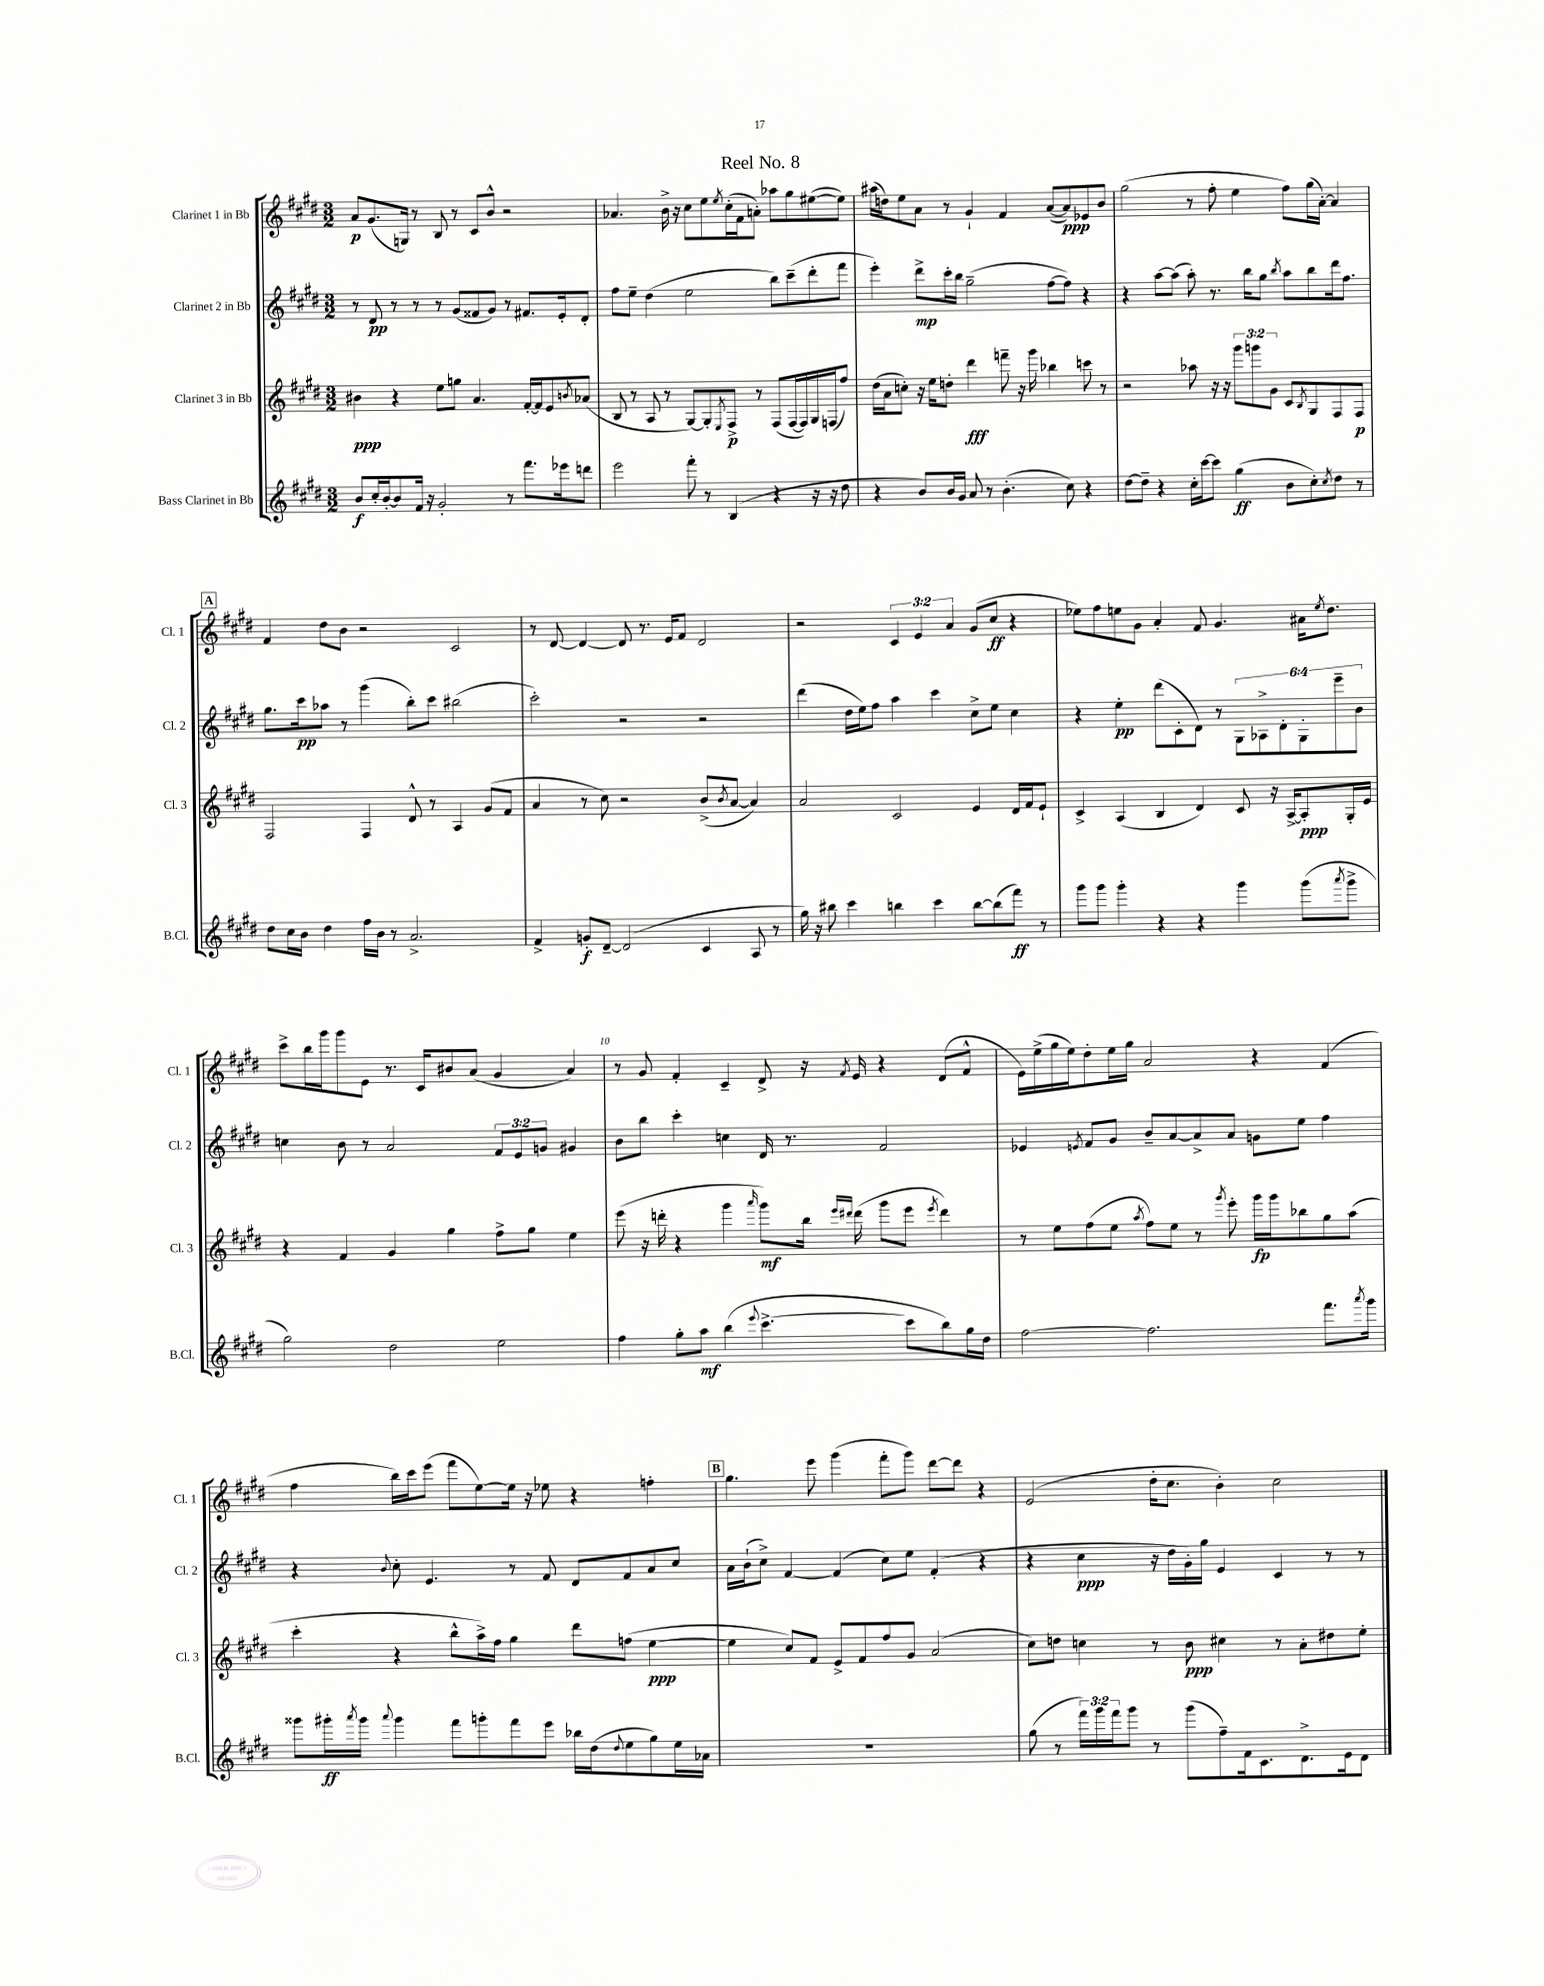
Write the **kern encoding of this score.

**kern	**kern	**kern	**kern
*staff4	*staff3	*staff2	*staff1
*clefG2	*clefG2	*clefG2	*clefG2
*k[f#c#g#d#]	*k[f#c#g#d#]	*k[f#c#g#d#]	*k[f#c#g#d#]
*M3/2	*M3/2	*M3/2	*M3/2
8b	4b#	8r	8a
16cc#'	.	8d#	(8.g#
[16b'	.	.	.
8b]	4r	8r	.
.	.	.	16G)
16f#	.	8r	8r
16r	.	.	.
2g#'	8ee	8r	8B
.	8gg	(8g#	8r
.	4.a	8f##	8c#
.	.	8g#)	8b^^
8r	.	8r	2r
8.fff#	[16f#'	8.f#	.
.	16f#]	.	.
.	8e	.	.
16eee-	.	16e'	.
.	8qb	.	.
8ddd	(8a-	8d#'	.
=	=	=	=
2eee	8B	8ff#	4.a-
.	8r	8ee~	.
.	8A	(4dd#	.
.	8r	.	16b^
.	.	.	16r
8fff#'	[8G#)	2ee	8cc#
8r	8G#']	.	8ee
.	8qE	.	8qee
(4B	8F#^	.	(16cc#'
.	.	.	16f#
.	8r	.	8a')
4r	(8F#	8bb)	8aa-
.	[16F#	(8ccc#~	8gg#
.	16F#])	.	.
16r	16G#	8ddd#'	([8ee#
16r	(16F	.	.
8dd#	8ff#)	8fff#	8ee#])
=	=	=	=
4r	(16dd#	4eee')	(16aa#
.	16a	.	16dd)
.	8cc')	.	8ee
8b)	16r	8ddd#^	8a
.	16ee	.	.
16b	8dd'	16ccc#'	8r
16g#	.	16bb	.
8a	4ddd#	(2gg#~	4g#`
8r	.	.	.
(4.b'	8fff~	.	4f#
.	16r	.	.
.	16ggg#	.	.
.	4bb-	[8ff#	([8a
8cc#)	.	8ff#])	8a])
4r	8ccc	4r	8e-
.	8r	.	8b
=	=	=	=
[8dd#	2r	4r	(2gg#
8dd#~]	.	.	.
4r	.	[8aa	.
.	.	(8aa]	.
16cc#'	8aa-	8aa')	8r
[16ccc#	.	.	.
8ccc#]	16r	8.r	8ff#'
.	16r	.	.
(4gg#	12ggg#	.	4ee
.	.	16bb	.
.	12ggg	.	.
.	.	8gg#	.
.	12g#	.	.
.	.	8qbb	.
8b	8c#	8aa	8ff#)
.	8qB	.	.
8cc#')	8G#	8bb	(16gg#
.	.	.	[16a')
8qcc#	.	.	.
8dd#	8F#	16ddd#	4a]
.	.	8.ff#	.
8r	8F#	.	.
=	=	=	=
8dd#	2F#	8.gg#	4f#
16cc#	.	.	.
16b	.	16ccc#	.
4dd#	.	8aa-	8dd#
.	.	8r	8b
16ff#	4F#	(4ggg#	2r
16b	.	.	.
8r	.	.	.
2.a^	8d#^^	8bb')	.
.	8r	8ccc#	.
.	4A	(2bb#	2c#
.	(8g#	.	.
.	8f#	.	.
=	=	=	=
4f#^	4a	2ccc#')	8r
.	.	.	[8d#
8g'	8r	.	4d#_
[8d#~	8cc#)	.	.
(2d#]	2r	2r	8d#]
.	.	.	8.r
.	.	.	16e
.	.	.	8f#
4c#	(8b^	2r	2d#
.	8qb	.	.
.	[8a	.	.
8A	4a])	.	.
8r	.	.	.
=	=	=	=
16gg#)	2a	(4ddd#	2r
16r	.	.	.
8bb#	.	.	.
4ccc#	.	16dd#	.
.	.	16ee)	.
.	.	8ff#	.
4bb	2c#	4aa	6c#
.	.	.	6e
4ccc#	.	4ccc#	.
.	.	.	6a
[8bb	4e	8cc#^	(8g#
(8bb]	.	8ee	8cc#
8fff#)	16d#	4cc#	4r
.	16f#	.	.
8r	8e`	.	.
=	=	=	=
8ggg#	4c#^	4r	8ee-)
8ggg#	.	.	8ff#
4ggg#'	(4A	4ee'	8ee
.	.	.	8g#
4r	4B	(8ddd#	4a'
.	.	8c#'	.
4r	4d#)	8d#)	8f#
.	.	8r	4.g#
4ggg#	8c#	12G#	.
.	.	12A-^	.
.	16r	.	.
.	.	12d#'	.
.	[16A^	.	.
(8ggg#	8A']	12G#'	16a#
.	.	.	8qee
.	.	.	8.dd#
.	.	12eee~	.
8qaaa	.	.	.
8ggg#^	16G#'	.	.
.	.	12b	.
.	16e	.	.
=	=	=	=
2gg#)	4r	4cc	8ccc#^
.	.	.	16bb
.	.	.	16ggg#
.	4f#	8b	8ggg#
.	.	8r	8e
2dd#	4g#	2a	8.r
.	.	.	16c#
.	4gg#	.	8b#
.	.	.	(8a
2ee	8ff#^	12f#	4g#
.	.	12e	.
.	8gg#	.	.
.	.	12g	.
.	4ee	4g#	4a)
=	=	=	=
4ff#	(8eee	8b	8r
.	16r	8bb	8g#
.	16ddd'	.	.
8gg#'	4r	4ccc#'	4f#'
8aa	.	.	.
(4bb	4ggg#	4cc	4c#~
8qqeee	16qqaaa	.	.
[4.ccc#^	8ggg#)	16d#	8d#^
.	.	8.r	.
.	16bb	.	16r
.	16qqeee	.	.
.	16qqddd#	.	8qf#
.	(16ddd#	.	16e
.	8ggg#	2f#	4r
8ccc#]	8eee	.	.
.	8qeee	.	.
8bb)	4ddd#)	.	(8d#
16gg#	.	.	8f#^^
16dd#	.	.	.
=	=	=	=
[2ff#	8r	4e-	16e)
.	.	.	(16ee^
.	8ee	.	16gg#
.	.	.	16ee)
.	.	8qe	.
.	(8ff#	8f#	8dd#'
.	8ee	8g#	16ee
.	.	.	16gg#
.	8qaa	.	.
2.ff#]	8ff#)	8b~	2a
.	8ee	[8a	.
.	8r	8a^]	.
.	8qggg#	.	.
.	8eee'	8a	.
.	16ggg#	8g	4r
.	16ggg#	.	.
.	8bb-	8ee	.
8.fff#	8gg#	4ff#	(4f#
.	(8aa	.	.
8qaaa	.	.	.
16ggg#	.	.	.
=	=	=	=
8ggg##	4ccc#'	4r	4ff#
16ggg#'	.	.	.
8qaaa	.	.	.
16ggg#	.	.	.
8qqaaa	.	8qqb	.
4ggg#	4r	8cc#'	16bb)
.	.	.	16ccc#
.	.	4.e	(8eee
8fff#	8bb^^	.	8fff#
8ggg'	16aa^)	.	[8ee)
.	16ff#	.	.
8fff#	4gg#	8r	16ee]
.	.	.	16r
8eee	.	8f#	8ee-
16bb-	8ddd#	8d#	4r
(16dd#	.	.	.
8qqdd#	.	.	.
8ee	(8ff	8f#	.
8gg#)	[4ee	8a	4ff'
16ee	.	8cc#	.
16a-	.	.	.
=	=	=	=
1.r	4ee]	16a	4.gg#
.	.	(16b`	.
.	.	8cc#^)	.
.	8cc#)	[4f#	.
.	8f#	.	8eee
.	8e^	(4f#]	(4ggg#
.	8f#	.	.
.	8ff#	8cc#)	8fff#'
.	8g#	8ee	8ggg#)
.	(2a	(4f#'	[8ddd#
.	.	.	8ddd#]
.	.	4r	4r
=	=	=	=
(8gg#	8cc#)	4r	(2e
8r	8dd	.	.
24fff#)	4cc	4cc#	.
24ggg#	.	.	.
24fff#	.	.	.
8ggg#	.	.	.
8r	8r	16r	16dd#'
.	.	16dd#	8.cc#
(8ggg#	8b	16g#')	.
.	.	16gg#	.
8ff#~)	4cc#	4e	4b')
16f#	.	.	.
8.c#	.	.	.
.	8r	4c#	2cc#
8.d#^	8a'	.	.
.	8dd#	8r	.
16e	.	.	.
8d#	8ee'	8r	.
==	==	==	==
*-	*-	*-	*-
